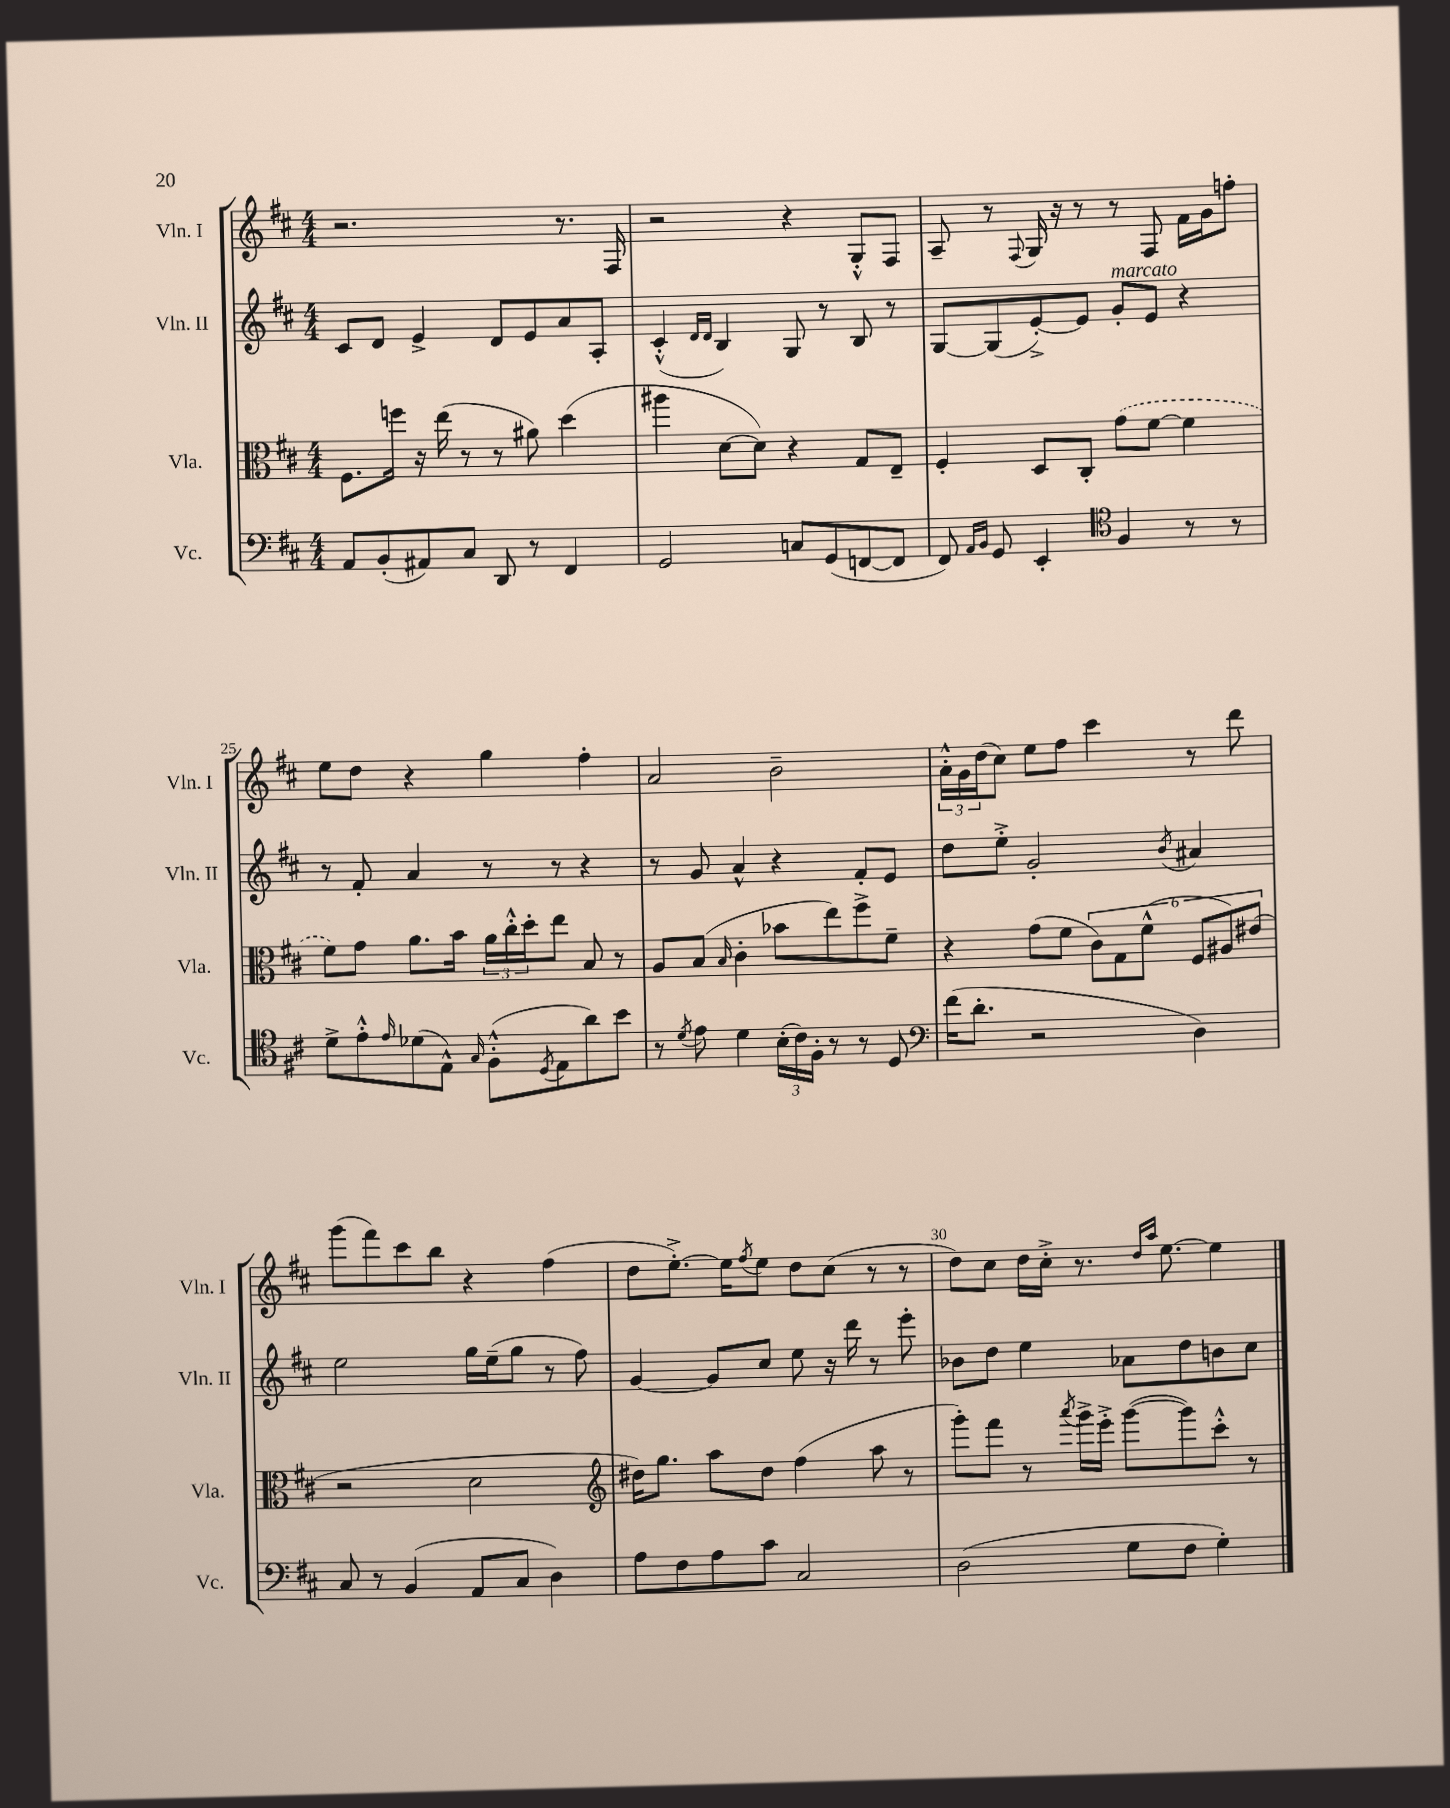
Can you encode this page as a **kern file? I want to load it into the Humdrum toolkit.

**kern	**kern	**kern	**kern
*part4	*part3	*part2	*part1
*staff4	*staff3	*staff2	*staff1
*I"Vc.	*I"Vla.	*I"Vln. II	*I"Vln. I
*I'Vc.	*I'Vla.	*I'Vln. II	*I'Vln. I
*clefF4	*clefC3	*clefG2	*clefG2
*k[f#c#]	*k[f#c#]	*k[f#c#]	*k[f#c#]
*M4/4	*M4/4	*M4/4	*M4/4
=22	=22	=22	=22
8AA/L	8.F#\L	8c#/L	2.r
(8BB'/	.	8d/J	.
.	16ffn\Jk	.	.
8AA#X/)	16r	4e^/	.
.	(16ee\	.	.
8C#/J	8r	.	.
8DD/	8r	8d/L	.
8r	8a#X\)	8e/	.
4FF#/	(4dd\	8a/	8.r
.	.	8A'/J	.
.	.	.	16F#/
=23	=23	=23	=23
2GG/	4aa#X\	(4c#'^^/	2r
.	.	16qqd/LL	.
.	.	16qqd/JJ	.
.	[8d\L	4B/)	.
.	8d\J])	.	.
8Cn/L	4r	8G/	4r
(8GG/	.	8r	.
[8FFn/	8G/L	8B/	8G'^^/L
8FF/J]	8E~/J	8r	8F#/J
=24	=24	=24	=24
8FF#/)	4F#'/	[8G/L	8A~/
16qqAA/LL	.	.	.
16qqBB/JJ	.	.	.
8GG/	.	(8G/]	8r
.	.	.	8qqF#/
4EE'/	8D/L	[8e'^/)	16G/
.	.	.	16r
.	8C#'/J	8e/J]	8r
*clefC4	*	*	*
!	!	!LO:TX:a:i:t=marcato	!
4F#/	(8g\L	8g'/L	8r
.	[8f#\J	8e/J	8F#/
8r	4f#\]	4r	16f#\LL
.	.	.	16g\J
8r	.	.	8ffn'\J
!!LO:LB:g=z
=25	=25	=25	=25
8d^\L	8f#\L)	8r	8ee\L
8e'^^\	8g\J	8f#'/	8dd\J
16qqe/	.	.	.
(8d-X\	8.a\L	4a/	4r
8E^^\J)	.	.	.
.	16b\Jk	.	.
16qqG/	.	.	.
(8F#'^^\L	24a\LL	8r	4gg\
.	24cc#'^^\	.	.
.	24dd'\J	.	.
8qD/	.	.	.
8E\	8ee\J	8r	.
8a\)	8B/	4r	4ff#'\
8b\J	8r	.	.
=26	=26	=26	=26
8r	8A/L	8r	2a/
8qd/	.	.	.
8e\	(8B/J	8g/	.
.	16qqB/	.	.
4d\	4c#'\	4a^^/	.
(24B'\LL	8b-X\L	4r	2b~\
24c#\)	.	.	.
24F#'\JJ	.	.	.
8r	8ee\)	.	.
8r	8ff#^\	8f#'/L	.
8D/	8f#~\J	8e/J	.
=27	=27	=27	=27
*clefF4	*	*	*
(16f#\KL	4r	8dd\L	24a'^^\LL
.	.	.	24g\
8.d'\J	.	.	.
.	.	.	(24dd\J
.	.	8ee'^\J	8cc#\J)
2r	(8g\L	2g'/	8ee\L
.	8f#\J	.	8ff#\J
.	12c#\L)	.	4ccc#\
.	12G\	.	.
.	(12f#^^\J	.	.
.	.	8qb/	.
4D\)	12F#/L	4a#X/	8r
.	12A#X/)	.	.
.	.	.	8ddd\
.	(12e#X/J	.	.
!!LO:LB:g=z
=28	=28	=28	=28
8C#/	2r	2ee\	(8ggg\L
8r	.	.	8fff#\)
(4BB/	.	.	8ccc#\
.	.	.	8bb\J
8AA/L	2d\	16gg\LL	4r
.	.	(16ee~\J	.
8C#/J	.	8gg\J	.
4D\)	.	8r	(4ff#\
.	.	8ff#\)	.
=29	=29	=29	=29
*	*clefG2	*	*
8A\L	16dd#X\KL)	[4g/	8dd\L
.	8.gg\J	.	.
8F#\	.	.	[8.ee'^\J)
8A\	8aa\L	8g/L]	.
.	.	.	16ee\KL]
.	.	.	8qff#/
8c#\J	8dd#\J	8cc#/J	8ee\J
2C#/	(4ff#\	8ee\	8dd\L
.	.	16r	(8cc#\J
.	.	16ddd\	.
.	8aa\	8r	8r
.	8r	8eee'\	8r
=30	=30	=30	=30
(2D\	8ggg'\L)	8b-X\L	8dd\L)
.	8fff#\J	8dd\J	8cc#\J
.	8r	4ee\	16dd\LL
.	.	.	16cc#'^\JJ
.	8qaaa/	.	.
.	16ggg^\LL	.	8.r
.	16eee'^\JJ	.	.
8G\L	([8ggg\L	8a-X\L	.
.	.	.	16qqdd/LL
.	.	.	16qqaa/JJ
.	.	.	[8.ee\
8F#\J	8ggg\])	8dd\	.
4G'\)	8ccc#'^^\J	8bn\	4ee\]
.	8r	8cc#\J	.
==	==	==	==
*-	*-	*-	*-
